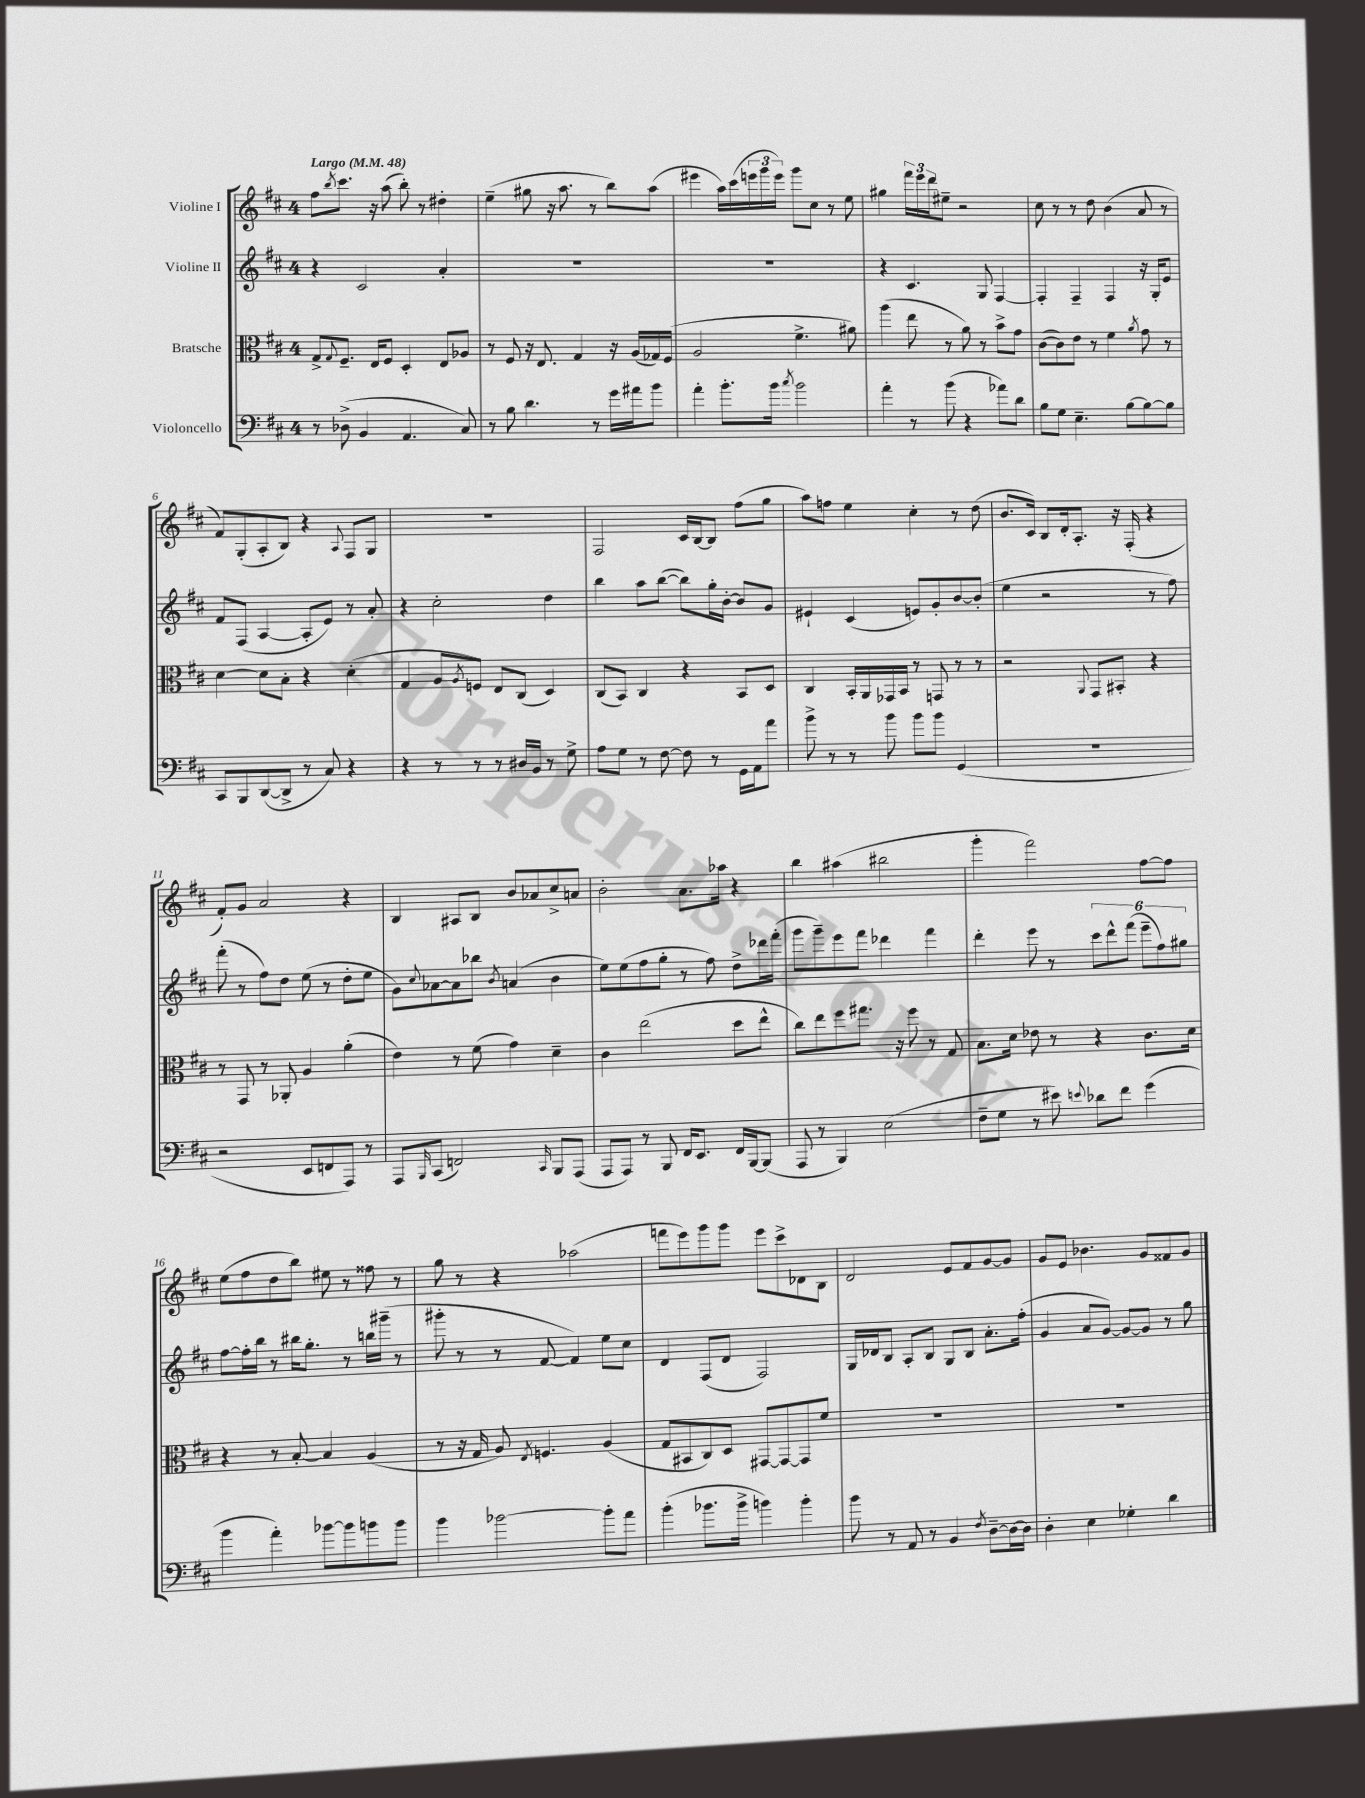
<<
\new StaffGroup <<
\new Staff = "s0" \with { instrumentName = "Violine I" } {
    \clef treble \key d \major \once \override Staff.TimeSignature.style = #'single-digit \time 4/4 \tempo "Largo" 4 = 48
    fis''8 \acciaccatura { b''8 } cis'''8. r16 a''8( b''8-.) r8 dis''4-. |
    e''4--( gis''8 r16 a''8. r8 b''8) a''8( |
    eis'''4 a''16) cis'''16( \tuplet 3/2 { e'''16 g'''16 e'''16) } g'''8 cis''8 r8 e''8 |
    gis''4 \tuplet 3/2 { fis'''16 e'''16 d'''16 } eis''8-- r2 |
    cis''8 r8 r8 d''8 b'4( a'8 r8 |
    fis'8) g8-.( a8-. b8) r4 \appoggiatura { a8 } fis8 g8 |
    R1 |
    fis2 cis'16 b16~ b8 fis''8( g''8 |
    a''8) f''8 e''4 cis''4-. r8 d''8( |
    b'8. cis'16) b8 d'16-. a8.-. r16 fis16-.( r4 |
    fis'8-.) g'8 a'2 r4 |
    b4 ais8 b8 b'8 aes'8 cis''8-> a'8 |
    b'2-. a'8. aes''16 r4 |
    b''4 ais''4( bis''2 |
    g'''4-. fis'''2) fis''8~ fis''8 |
    e''8( fis''8 d''8 b''8) eis''8 r8 fisis''8 r8 |
    g''8 r8 r4 aes''2( |
    f'''8 e'''8) g'''8 g'''8 e'''8 cis'''8-> des'8 b8 |
    d'2 e'8 fis'8 g'8~ g'8 |
    g'8 e'8 bes'4. g'8 fisis'8 g'8 \bar "|." |
}
\new Staff = "s1" \with { instrumentName = "Violine II" } {
    \clef treble \key d \major \once \override Staff.TimeSignature.style = #'single-digit \time 4/4
    r4 cis'2 a'4-. |
    R1 |
    R1 |
    r4 cis'4. g8 fis4~ |
    fis4-. fis4-- fis4 r16 g16-. e'8 |
    fis'8 fis8( a4~ a8-. e'8) r8 a'8-. |
    r4 cis''2-. d''4 |
    b''4 a''8 b''8~( b''8) g''16-. b'16~-. b'8 g'8 |
    eis'4-! cis'4( e'8) g'8-. b'8~ b'8-.( |
    e''4 r2 r8 fis''8) |
    fis'''8-.( r8 fis''8) d''8 e''8( r8 d''8-. e''8 |
    g'8) \appoggiatura { cis''8 } aes'8~ aes'8 bes''8 \acciaccatura { b'8 } a'4( b'4 |
    e''8) e''8( fis''8 g''8-. r8 fis''8) d''8-> des'''16 fis'''16-.( |
    g'''8 g'''8--) e'''8 fis'''8 des'''4 fis'''4 |
    d'''4-. e'''8 r8 \tuplet 6/4 { cis'''8 d'''8-^ fis'''8( e'''8-- fis''8) gis''8 } |
    fis''8~ fis''16-. b''16 r8 bis''16 g''8.-. r8 b''16 gis'''16--( r8 |
    gis'''8-. r8 r8 fis'8~ fis'4) e''8 cis''8 |
    d'4 fis8( d'8 fis2) |
    g16 des'16 b8 a8-. b8 g8 b8 a'8.-. fis''16-.( |
    g'4 a'8 g'8~) g'8~ g'8 r8 g''8 \bar "|." |
}
\new Staff = "s2" \with { instrumentName = "Bratsche" } {
    \clef alto \key d \major \once \override Staff.TimeSignature.style = #'single-digit \time 4/4
    g8-> \appoggiatura { g8 } fis8.-- e16 fis8 d4-. e8 aes8 |
    r8 fis8 r16 e8. g4 r16 a16( ges16) fis16( |
    a2 fis'4.-> ais'8) |
    a''4( e''8 r8 a'8) r8 b'8-> g'8 |
    cis'8~( cis'8) e'8 r8 fis'4 \acciaccatura { a'8 } g'8 r8 |
    d'4~ d'8 b8-. r4 d'4-.( |
    g4 a8 \acciaccatura { a8 } f8) e8 cis8( d4) |
    cis8( b,8) cis4 r4 b,8 d8 |
    cis4 b,16-. a,16 ges,16 b,16 r8 g,8 r8 r8 |
    r2 \appoggiatura { a,8 } g,8 bis,8-. r4 |
    r8 g,8 r8 aes,8-. a4 a'4-.( |
    e'4) r8 fis'8( g'4) d'4-- |
    cis'4 e''2( d''8 e''8-^ |
    cis''8) e''8 fis''8 gis''8. r16 fis''8 r8 g8 |
    b8. d'16 ees'8 r8 r4 cis'8. d'16 |
    r4 r8 b8~-. b4 a4( |
    r8 r16 g16 a8) \acciaccatura { e8 } f4. a4( |
    g8 bis,8 cis8) d8 gis,8~ gis,8~ gis,8 fis'8 |
    R1 |
    R1 \bar "|." |
}
\new Staff = "s3" \with { instrumentName = "Violoncello" } {
    \clef bass \key d \major \once \override Staff.TimeSignature.style = #'single-digit \time 4/4
    r8 des8->( b,4 a,4. cis8) |
    r8 b8 d'4. r8 g'16 ais'16 b'8 |
    a'4-. b'8.-. b'16 \acciaccatura { cis''8 } b'2 |
    a'4-. r8 b'8( r4 aes'8) d'8 |
    b8 g8 e4.-- b8~ b8~ b8 |
    cis,8 b,,8 d,8~( d,8-> r8 cis8) r4 |
    r4 r8 r8 r8 dis16 b,16 r8 g8-> |
    a8 g8 r8 fis8~ fis8 r8 g,16 a,16 a'8 |
    b'8-> r8 r8 b'8 b'8 b'8 g,4( |
    R1 |
    r2 e,8 f,8 a,,8) r8 |
    a,,8 \grace { b,,16 } cis,8( f,2) \grace { cis,16 } b,,8 a,,8( |
    a,,8 a,,8) r8 b,,8 fis,16 e,8. fis,16 b,,16~ b,,8( |
    a,,8 r8 b,,4) e2( |
    fis8-- g8 r8 eis'8) \appoggiatura { e'8 } des'8 fis'8 g'4( |
    b'4 a'4-.) bes'8~ bes'8 b'8 b'8 |
    b'4 bes'2~ bes'8-. a'8 |
    b'4-.( bes'8. bes'16-> b'4) b'4-. |
    b'8 r8 a,8 r8 b,4 \acciaccatura { fis8 } d8~-- d16~ d16 |
    d4-. e4 ges4-. d'4 \bar "|." |
}
>>
>>
